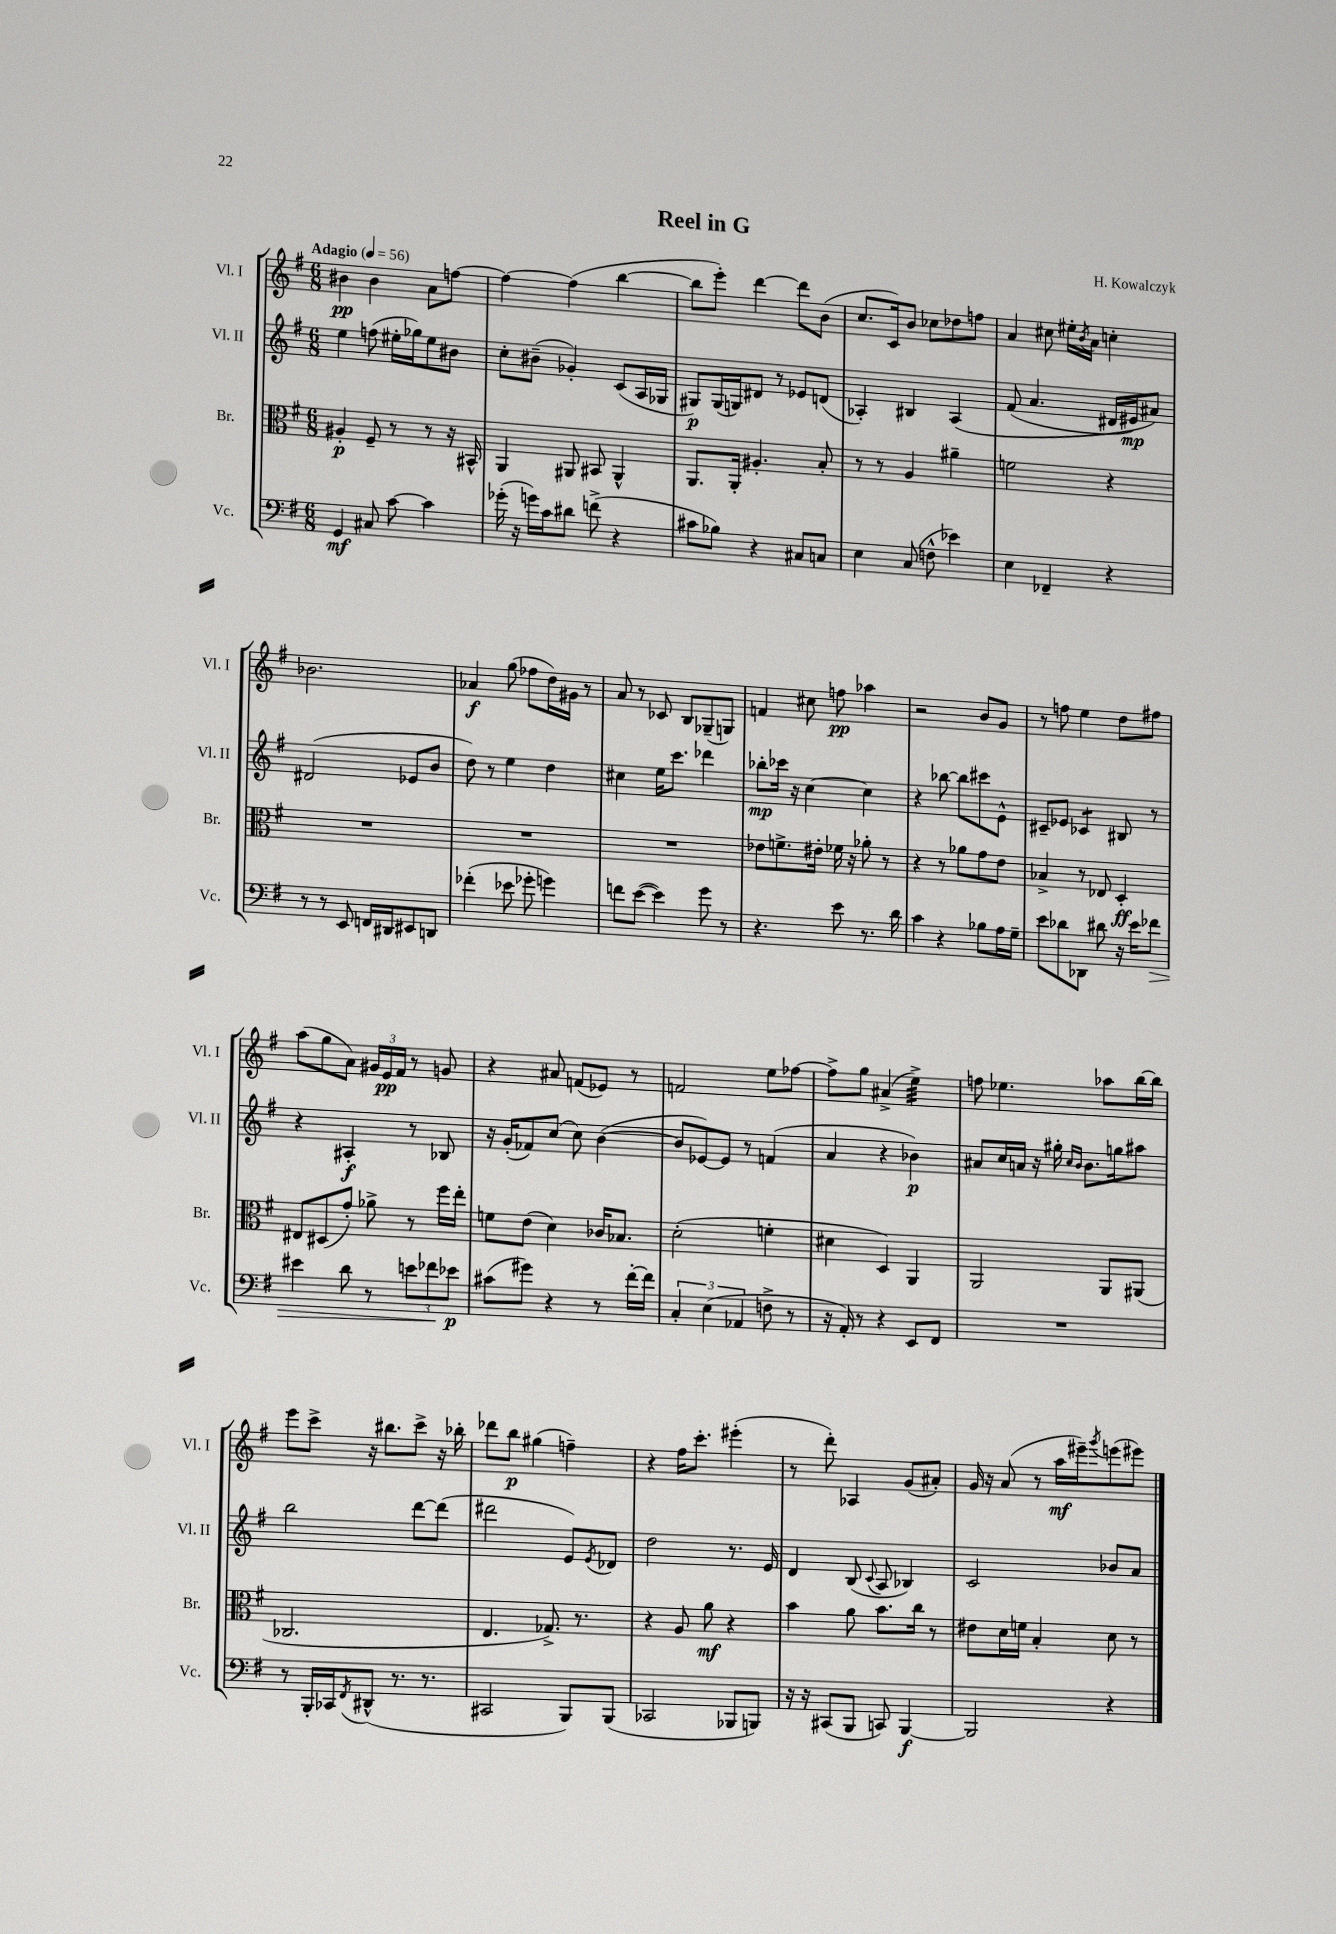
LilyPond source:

\header { title = "Reel in G" composer = "H. Kowalczyk" }
<<
\new StaffGroup <<
\new Staff = "s0" \with { instrumentName = "Vl. I" shortInstrumentName = "Vl. I" } {
    \clef treble \key g \major \numericTimeSignature \time 6/8 \tempo "Adagio" 4 = 56
    bis'4\pp bis'4 a'8 f''8~ |
    f''4~ f''4( b''4~ |
    b''8 e'''8-.) d'''4~ d'''8 b'8( |
    c''8. c'16) b'8 ces''8 des''8 f''8 |
    a'4 cis''8 eis''16-. \acciaccatura { b'8 } a'16 c''4-. |
    bes'2. |
    aes'4\f g''8( fes''8 d''16) gis'16 r8 |
    a'8 r8 ces'8 b8 ges8--( g8) |
    f'4 cis''8 f''8\pp aes''4 |
    r2 b'8 g'8 |
    r8 f''8 e''4 d''8 fis''8 |
    a''8( g''8 a'8) \tuplet 3/2 { gis'16 e'16\pp fis'16 } r8 g'8 |
    r4 ais'8 f'8( ees'8) r8 |
    f'2 e''8 fes''8~ |
    fes''8-> g''8 ais'4->( e''4:32->) |
    f''8 ees''4. aes''8 b''16~ b''16 |
    e'''8 c'''8-> r16 bis''8. c'''8-> r16 bes''16-. |
    des'''8 b''8\p gis''4( f''4--) |
    r4 fis''16 c'''8.-. eis'''4-.( |
    r8 d'''8-.) aes4 g'8( ais'8-.) |
    g'16 r16 a'8( r8 a''16\mf eis'''16--) \acciaccatura { g'''8 } e'''8( eis'''8) \bar "|." |
}
\new Staff = "s1" \with { instrumentName = "Vl. II" shortInstrumentName = "Vl. II" } {
    \clef treble \key g \major \numericTimeSignature \time 6/8
    e''4 f''8( eis''16-. ges''16) eis''8 bis'8 |
    c''8-. bis'8--( ges'4-.) c'8( a16 ges16 |
    gis8\p) gis16( g16) dis'8 r8 ees'8 d'8( |
    aes4-.) bis4 aes4\( |
    fis'8( a'4. dis'16 eis'16\mp) ais'8\) |
    dis'2( ees'8 b'8 |
    d''8) r8 e''4 d''4 |
    cis''4 e''16 c'''8. des'''4 |
    bes''8-.\mp ces'''16 r16 c''4~ c''4 |
    r4 bes''8~ bes''8 cis'''8 e'8-^ |
    cis'8-- ees'8 ces'4:8 bis8 r8 |
    r4 ais4-.\f r8 bes8 |
    r16 g'16-.( fes'8) c''8( c''8) b'4~( |
    b'8 ees'8~) ees'8 r8 f'4( |
    a'4 r4 bes'4\p) |
    ais'8 c''16 a'16 r16 gis''16-. \grace { c''16 b'16 } b'8. g''16 ais''8 |
    b''2 d'''8~ d'''8( |
    dis'''2 e'8) \acciaccatura { e'8 } des'8 |
    d''2 r8. e'16 |
    d'4 b8( \appoggiatura { c'8 } a8 bes4) |
    c'2 bes'8 a'8 \bar "|." |
}
\new Staff = "s2" \with { instrumentName = "Br." shortInstrumentName = "Br." } {
    \clef alto \key g \major \numericTimeSignature \time 6/8
    ais4-.\p fis8-- r8 r8 r16 bis,16-^ |
    a,4 ais,8 bis,8 ais,4-^ |
    a,8. a,16-. ais4.-. b8-. |
    r8 r8 a4 ais'4-- |
    f'2 r4 |
    R2. |
    R2. |
    R2. |
    ees'8 f'8.-> eis'16-. fes'16 r16 aes'8-. r8 |
    r4 r8 aes'8 g'8 e'8 |
    bes4-> r8 ees8 d4-.\ff |
    eis8 dis8( g'8-.) aes'8-> r8 fis''16 e''16-. |
    f'8 e'8( d'4) ces'16 bes8. |
    d'2-.( f'4-. |
    dis'4 d4) a,4 |
    a,2 a,8 ais,8( |
    ces2. |
    e4. ges8.->) r8. |
    r4 a8 a'8\mf r4 |
    b'4 a'8 b'8. c''16 r8 |
    eis'8 d'16 f'16 b4-. d'8 r8 \bar "|." |
}
\new Staff = "s3" \with { instrumentName = "Vc." shortInstrumentName = "Vc." } {
    \clef bass \key g \major \numericTimeSignature \time 6/8
    g,4\mf cis8 c'8~ c'4 |
    ges'16-.( r16 g'16) c'16 dis'8 f'8->( r4 |
    cis'8 bes8) r4 cis8 c8 |
    e4 c8( f8-^ ees'4) |
    e4 fes,4-- r4 |
    r8 r8 e,8 f,16 dis,16 eis,8 d,8 |
    fes'4-.( ees'8 ges'8-. g'4) |
    f'8 e'8~( e'4) g'8 r8 |
    r4. e'8 r8. d'16 |
    c'4 r4 bes8 a16 g16-- |
    e'8 des'8 des,8 dis'8 r16 e'16 fes'8\> |
    eis'4 d'8 r8 \tuplet 3/2 { e'8 fes'8\! ees'8\p } |
    cis'8( gis'8) r4 r8 fis'16~-. fis'16 |
    \tuplet 3/2 { c4-. e4( aes,4 } f8-> r8 |
    r16 a,16-.) r8 r4 e,8 fis,8 |
    R2. |
    r8 b,,16-. ces,16 \acciaccatura { fis,8 } dis,8-^( r8. r8. |
    cis,2 b,,8) b,,8( |
    ces,2 bes,,8 b,,8) |
    r16 r16 cis,8( b,,8 c,8) b,,4~\f |
    b,,2 r4 \bar "|." |
}
>>
>>
\layout { \context { \Score \remove "Bar_number_engraver" } }
